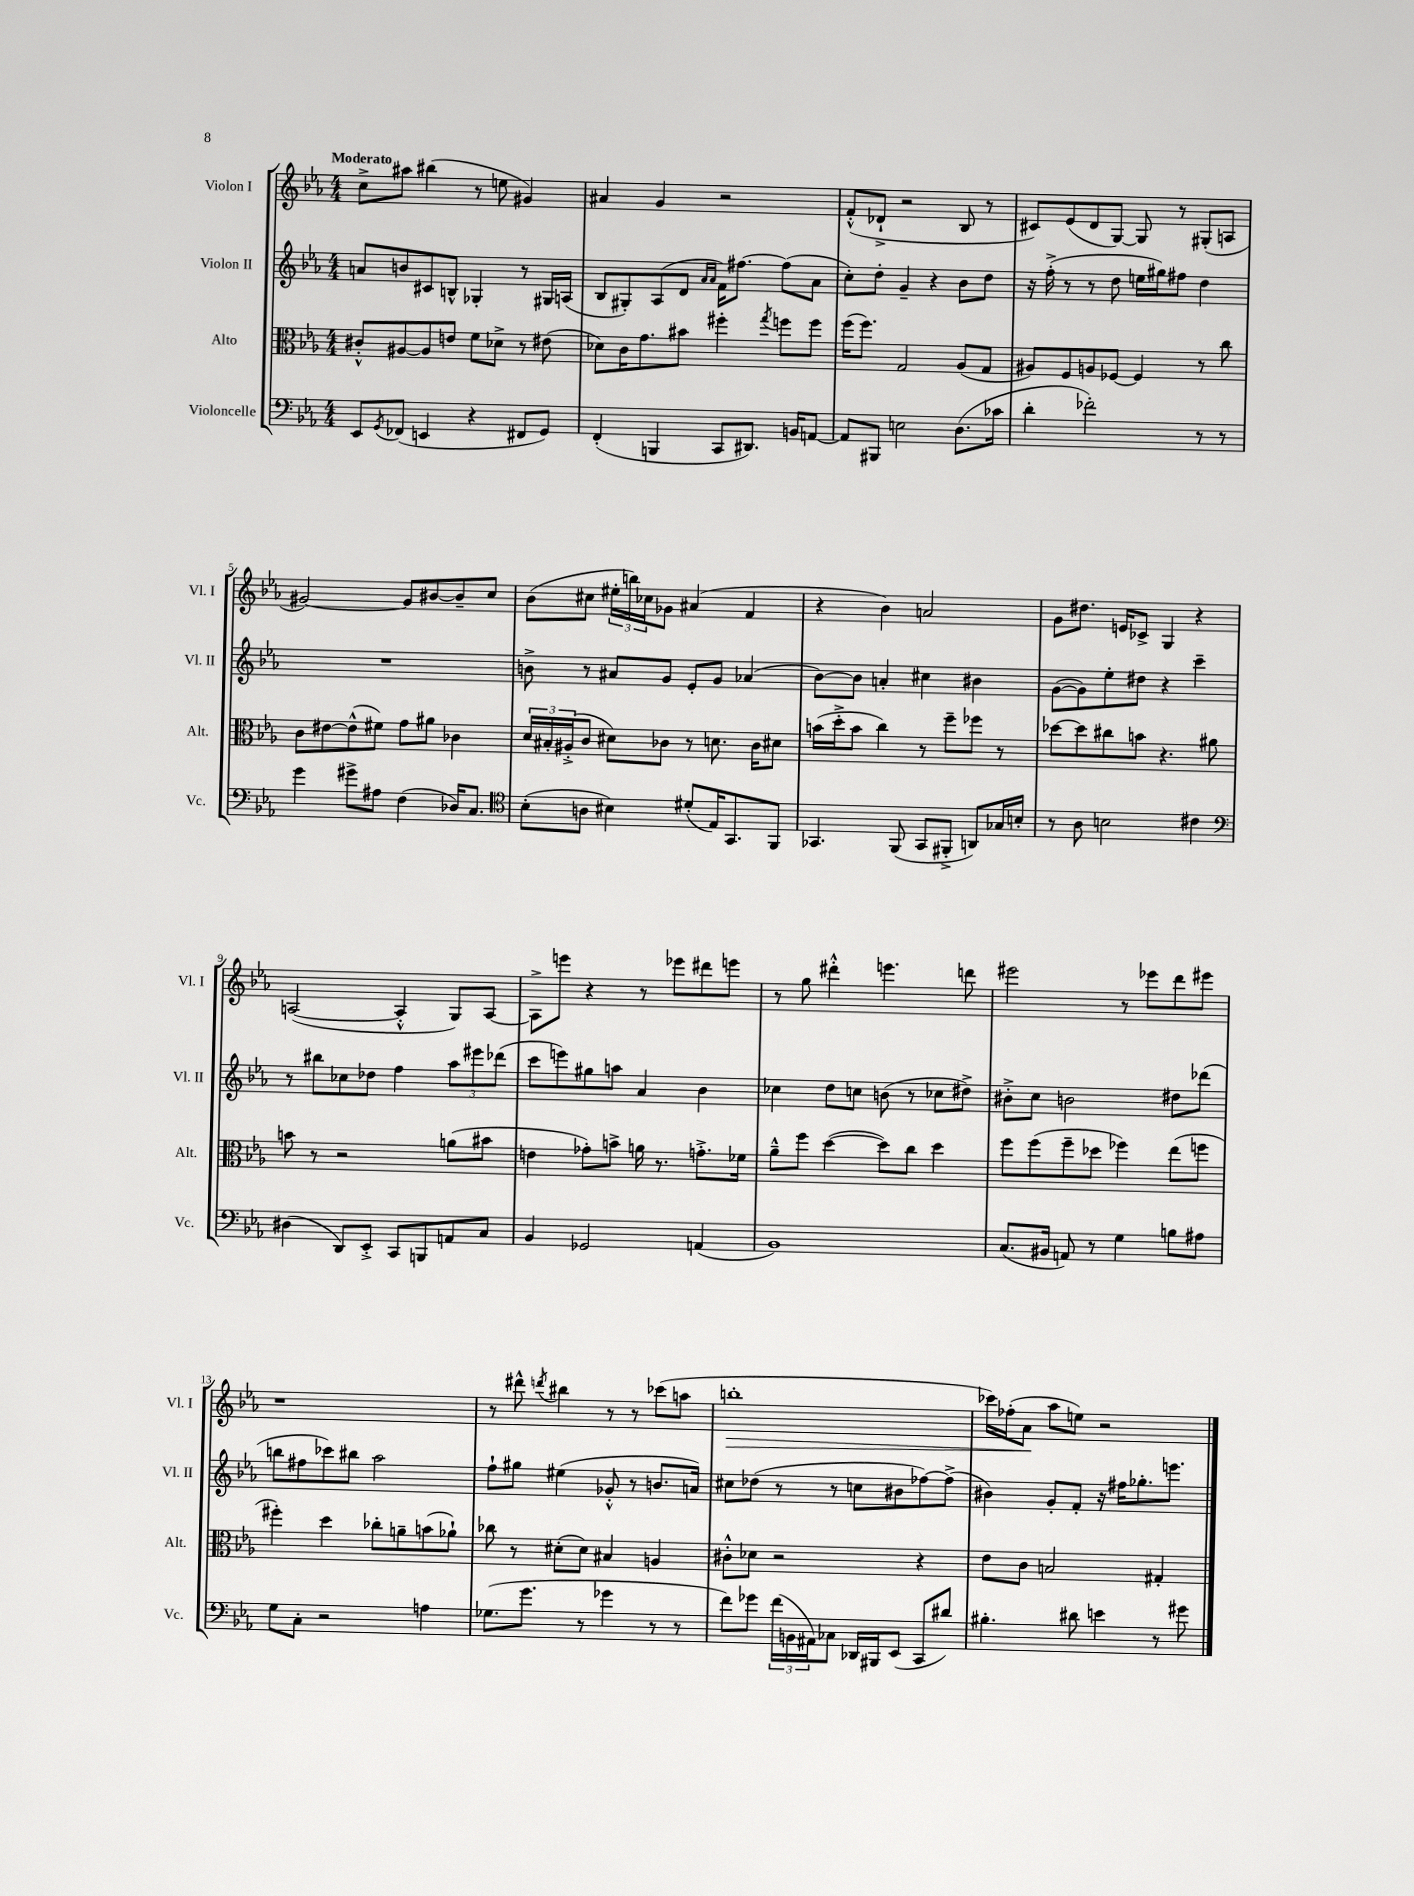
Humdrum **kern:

**kern	**kern	**kern	**kern
*staff4	*staff3	*staff2	*staff1
*clefF4	*clefC3	*clefG2	*clefG2
*k[b-e-a-]	*k[b-e-a-]	*k[b-e-a-]	*k[b-e-a-]
*M4/4	*M4/4	*M4/4	*M4/4
8EE-	8c#'^^	8a	8cc^
8qGG	.	.	.
(8FF-	[8A#	8b	8aa#
4EE	8A#]	8c#	(4bb#
.	8e	8B^^	.
4r	8f	4G-'	8r
.	8d-^	.	8ee
8FF#	8r	8r	4g#)
8GG)	(8e#	16G#	.
.	.	(16A	.
=	=	=	=
(4FF'	8d-)	8B-	4a#
.	16c	8G#')	.
.	8.g	.	.
4BBB	.	(8A-	4g
.	8b#	8d	.
.	.	16qqa-	.
.	.	16qqa-	.
8CC	4ff#'	16f)	2r
.	.	[8.ff#	.
8.DD#)	.	.	.
.	8qgg	.	.
.	8ff	(8ff#]	.
16BB	.	.	.
[8AA	8ff	8a-	.
=	=	=	=
8AA]	(16ff	8cc')	(8f'^^
.	8.ff)	.	.
8BBB#	.	8dd'	8d-`^
2E	2G	4g~	2r
.	.	4r	.
(8.D	(8A-	8b-	8B-
.	8G	8dd	8r
16c-	.	.	.
=	=	=	=
4d'	8A#)	16r	8c#)
.	.	(16ff'^	.
.	8F	8r	(8e-
2f-')	8A	8r	8d
.	[8F-	8dd	[8G)
.	4F-]	16ee	8G]
.	.	16gg#)	.
.	.	8ff#	8r
8r	8r	4dd	(8G#'
8r	8cc	.	8A
=	=	=	=
4g	8c	1r	[2g#)
.	[8e#	.	.
8g#^	(8e#^^]	.	.
8A#	8f#)	.	.
(4F	8g	.	8g#]
.	8a#	.	[8b#
16D-)	4c-	.	8b#~]
8.C	.	.	.
.	.	.	8cc
=	=	=	=
*clefC4	*	*	*
(8B-'	24d	8b^	(8b-
.	24B#'	.	.
.	(24A#'^	.	.
8A	8c	8r	8cc#
4B#)	8d#)	8a#	24ee#'
.	.	.	24bb)
.	.	.	24cc-
.	8c-	8g	8g-
(8d#'	8r	8e-'	(4a#
16E-)	8.d	8g	.
8.GG	.	.	.
.	.	(4a-	4f
.	16c-	.	.
8FF	8d#	.	.
=	=	=	=
4.GG-	(16b	[8b-)	4r
.	16dd'^	.	.
.	8b	8b-]	.
.	4cc)	4a'	4b-)
(8FF	.	.	.
8GG-	8r	4cc#	2a
8FF#'^	8ff~	.	.
8AA)	8ff-	4b#	.
16G-	8r	.	.
16B'	.	.	.
=	=	=	=
8r	[8dd-	([8g	8g
8A-	8dd-]	8g])	8.dd#
2B	8cc#	8ee-'	.
.	.	.	16e
.	8b	8dd#	8c-^
.	4.r	4r	4G
4c#	.	4ccc~	4r
.	8a#	.	.
=	=	=	=
*clefF4	*	*	*
(4D#	8b	8r	([2A
.	8r	8bb#	.
8DD)	2r	8cc-	.
8EE-'^	.	8dd-	.
8CC	.	4ff	4A'^^]
8BBB	.	.	.
8AA	(8a	12aa-	8G)
.	.	12eee#	.
8C	8b#	.	[8A
.	.	(12ddd-	.
=	=	=	=
4BB-	4e	8ccc	8A^]
.	.	8eee)	8eee
2GG-	8g-')	8gg#	4r
.	8b^	8aa	.
.	16a	4a-	8r
.	8.r	.	.
.	.	.	8eee-
(4AA	8.g'^	4b-	8ddd#
.	.	.	8eee
.	16f-	.	.
=	=	=	=
1BB-)	8a-~^^	4cc-	8r
.	8ff	.	8gg
.	([4dd	8dd	4ddd#'^^
.	.	8cc	.
.	8dd])	(8b	4.eee
.	8cc	8r	.
.	4dd	8cc-	.
.	.	8dd#^)	8ddd
=	=	=	=
(8.C	8ff	8b#'^	2eee#
.	(8ff	8cc	.
16BB#	.	.	.
8AA)	8ff~	2b	.
8r	8dd-	.	.
4G	4ff-)	.	8r
.	.	.	8eee-
8B	(8ee-	8dd#	8ddd
8A#	8ff	(8ddd-	8eee#
=	=	=	=
8G	4ff#')	8bb	1r
8C'	.	8ff#	.
2r	4dd	8ccc-)	.
.	.	8bb#	.
.	8cc-'	2aa-	.
.	8a~	.	.
4A	(8b	.	.
.	8a-`)	.	.
=	=	=	=
(8.G-	8cc-	8ff`	8r
.	8r	8gg#	8ddd#^^
8.g	.	.	.
.	.	.	8qddd
.	(8d#'	(4ee#	4bb#
8r	8d#)	.	.
4g-	4B#	8g-'^^	8r
.	.	8r	8r
8r	4A	8.b	(8ccc-
8r	.	.	8aa
.	.	16a)	.
=	=	=	=
8f)	8c#'^^	8cc#	1bb'
8g-	8d-	(8dd-	.
(24f	2r	8r	.
24BB	.	.	.
24AA#)	.	.	.
8C-	.	8r	.
16DD-	.	8cc	.
16BBB#	.	.	.
(8EE-	.	8b#	.
8CC	4r	[8ff-)	.
8d#)	.	(8ff-^]	.
=	=	=	=
4.B#'	8e-	4b#)	16ccc-)
.	.	.	(16ff-'
.	8c	.	8a-
.	2B	8g'	8aa-
8d#	.	8f'	8ee)
4e	.	16r	2r
.	.	16ff#	.
.	.	8.gg-'	.
8r	4G#'	.	.
.	.	8.eee	.
8g#	.	.	.
==	==	==	==
*-	*-	*-	*-
